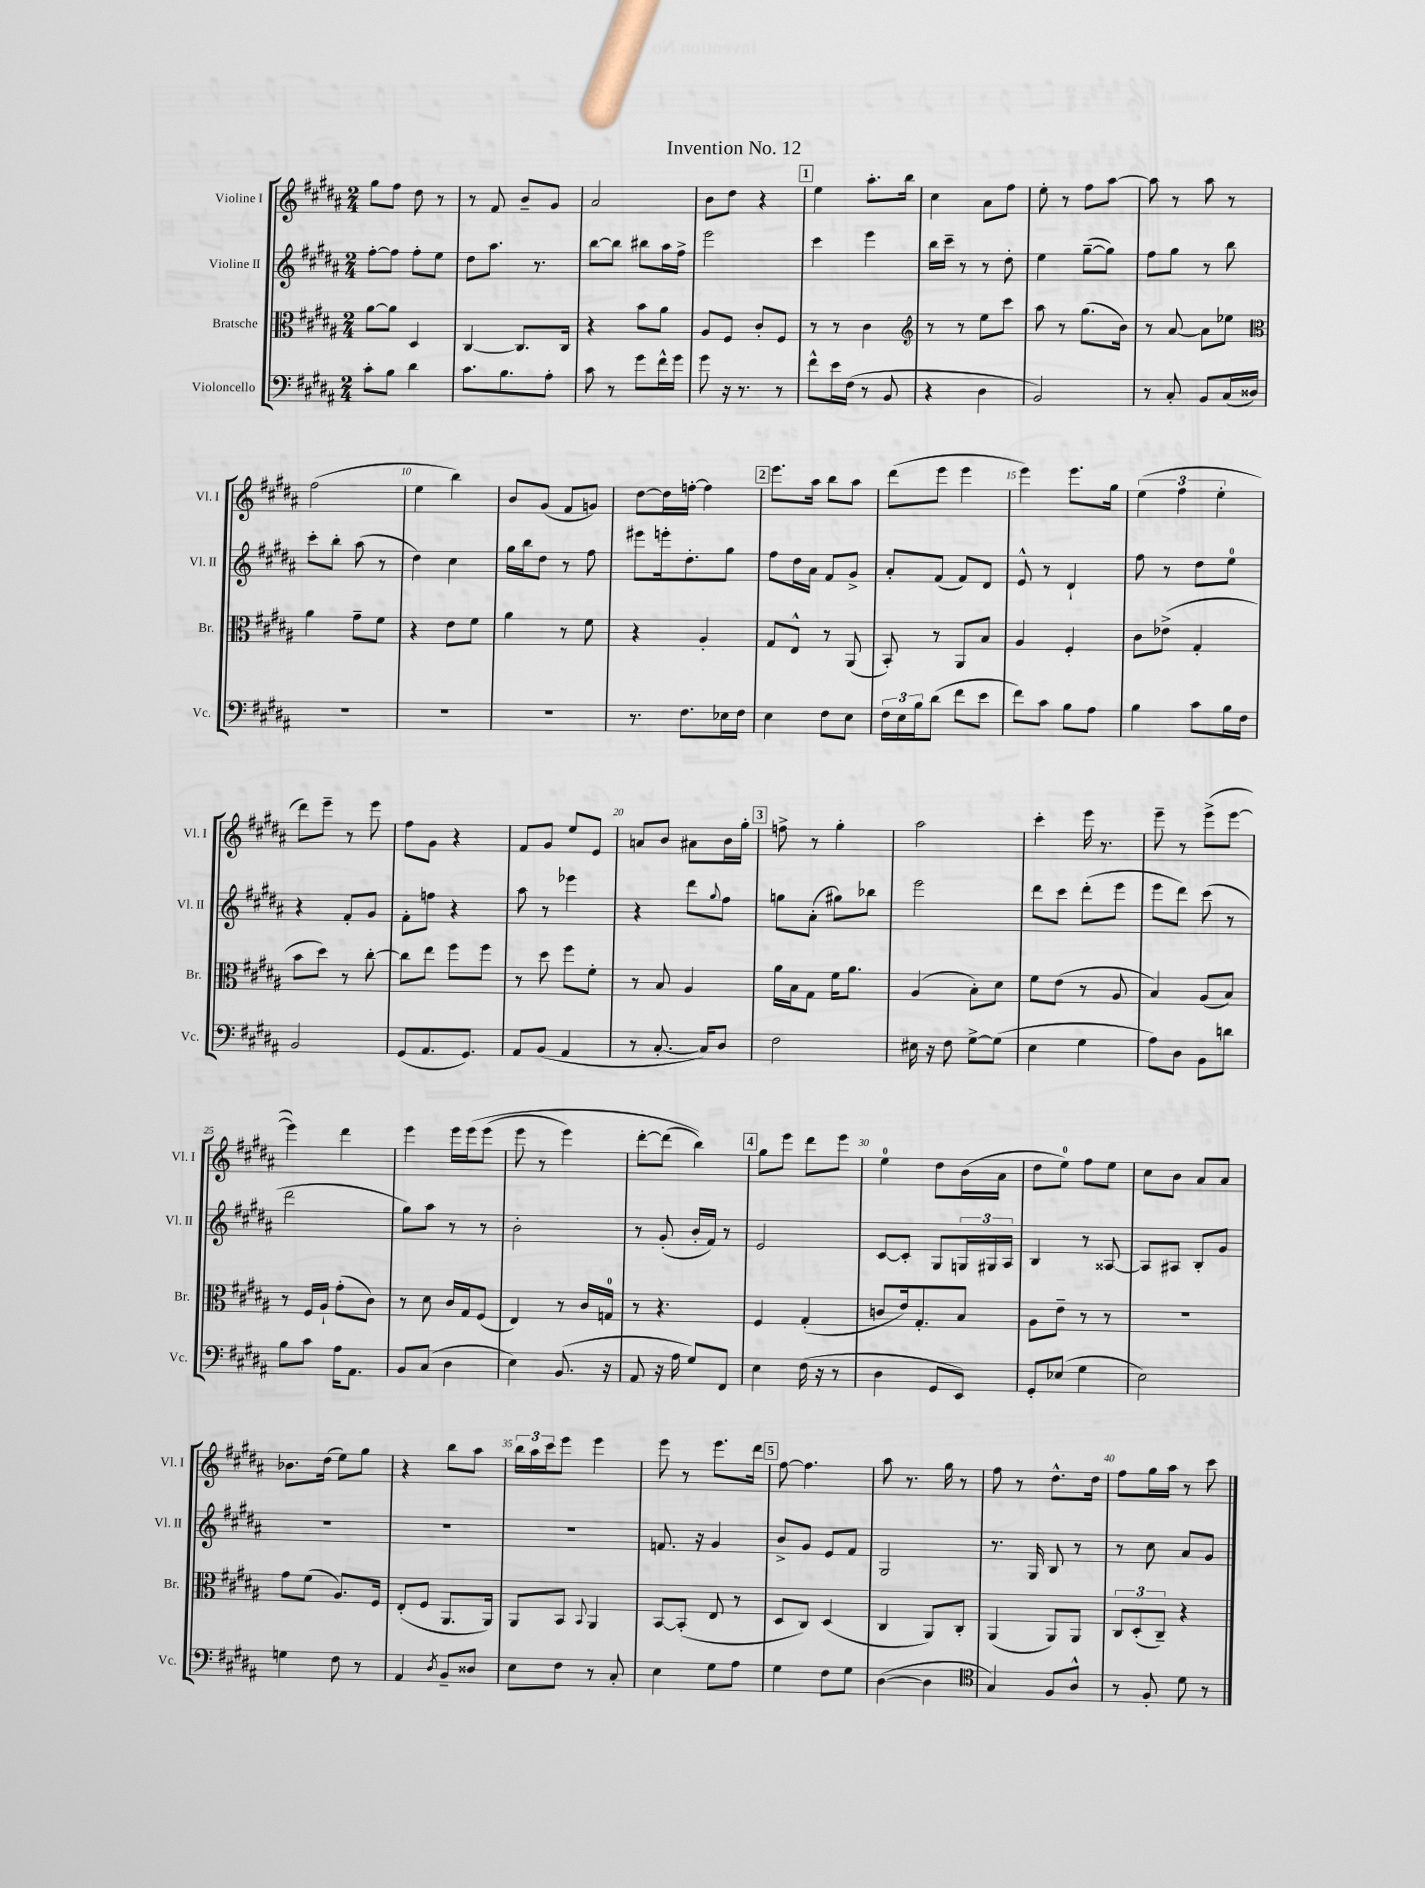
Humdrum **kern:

**kern	**kern	**kern	**kern
*staff4	*staff3	*staff2	*staff1
*clefF4	*clefC3	*clefG2	*clefG2
*k[f#c#g#d#a#]	*k[f#c#g#d#a#]	*k[f#c#g#d#a#]	*k[f#c#g#d#a#]
*M2/4	*M2/4	*M2/4	*M2/4
8c#'\L	[8a#\L	[8ff#'\L	8gg#\L
8B\J	8a#\]J	8ff#\]J	8ff#\J
4d#\	4D#/	8ff#'\L	8dd#\
.	.	8ee\J	8r
=	=	=	=
8.c#\L	[4C#/	8dd#\L	8r
.	.	8.aa#\J	8f#/
8.B\	.	.	.
.	8.C#/]L	.	8b~/L
.	.	8.r	.
8A#'\J	.	.	8g#/J
.	16C#/Jk	.	.
=	=	=	=
8c#\	4r	[8bb\L	2a#/
8r	.	8bb\]J	.
8g#\L	8b\L	8bb#\L	.
16f#^^\L	8a#\J	16aa#\L	.
16g#\JJ	.	16ff#^\JJ	.
=	=	=	=
8g#\	8A#/L	2eee\	8b\L
16r	8F#/J	.	8dd#\J
8.r	.	.	.
.	8c#'/L	.	4r
8r	8F#/J	.	.
=	=	=	=
8f#^^\L	8r	4ccc#\	4ee\
16e\L	8r	.	.
(16F#\JJ	.	.	.
8r	4c#\	4eee\	8.aa#'\L
8BB/	.	.	.
.	.	.	16bb\Jk
=	=	=	=
*	*clefG2	*	*
4r	8r	16bb\LL	4cc#\
.	.	16ccc#~\JJ	.
.	8r	8r	.
4D#\	8ee\L	8r	8a#\L
.	8ccc#\J	8dd#'\	8ff#\J
=	=	=	=
2BB/)	8aa#\	4ee\	8ee'\
.	8r	.	8r
.	(8.gg#\L	([8gg#~\L	8ff#\L
.	.	8gg#\]J)	[8aa#\J
.	16b\Jk)	.	.
=	=	=	=
8r	8r	8ff#\L	8aa#\]
8C#'/	[8a#/	8gg#\J	8r
8BB/L	8a#\]L	8r	8aa#\
(16C#/L	8ee-\J	8bb\	8r
16D##/JJ)	.	.	.
=	=	=	=
*	*clefC3	*	*
2r	4a#\	8ccc#'\L	(2ff#\
.	.	8bb'\J	.
.	8g#~\L	(8aa#\	.
.	8f#\J	8r	.
=	=	=	=
2r	4r	4dd#\)	4ee\
.	8e\L	4cc#\	4bb\)
.	8f#\J	.	.
=	=	=	=
2r	4a#\	16gg#\LL	8b/L
.	.	16bb\J	.
.	.	8dd#\J	(8g#/J
.	8r	8r	8f#/L
.	8f#\	8ff#\	8g/J)
=	=	=	=
8.r	4r	8eee#\L	[8dd#\L
.	.	16eee'\k	16dd#\]L
8.F#\L	.	8.dd#'\	[16ff'\JJ
.	4A#'/	.	4ff\]
16E-\L	.	8gg#\J	.
16F#\JJ	.	.	.
=	=	=	=
4E\	8G#/L	8ff#\L	8.eee\L
.	8E^^/J	16dd#\L	.
.	.	16a#\JJ	16aa#\Jk
8F#\L	8r	8f#/L	8bb\L
8E\J	(8AA#/	8g#^/J	8aa#\J
=	=	=	=
24F#\LL	8BB'/)	8a#'/L	(8ddd#\L
24E\	.	.	.
24B\J	.	.	.
(8d#\J	8r	(8f#/J	8eee\J
8f#\L	8AA#/L	8f#/L)	4eee\
8e\J	8B/J	8d#/J	.
=	=	=	=
8f#\L)	4A#/	8e^^/	4eee\)
8c#\J	.	8r	.
8B\L	4F#'/	4d#`/	8.eee\L
8A#\J	.	.	.
.	.	.	16gg#\Jk
=	=	=	=
4B\	8c#\L	8ff#\	(6ee\
.	(8e-^\J	8r	.
.	.	.	6ff#\
8c#\L	4G#'/	8dd#\L	.
.	.	.	6ee'\
16B\L	.	8ee\J	.
16F#\JJ	.	.	.
=	=	=	=
2BB/	8b\L	4r	8ddd#\L)
.	8dd#\J)	.	8eee~\J
.	8r	8f#'/L	8r
.	[8cc#'\	8g#/J	8eee\
=	=	=	=
(8GG#/L	8cc#\]L	8f#'\L	8ff#\L
8.AA#/	8ee\J	8ff\J	8g#\J
.	8ff#\L	4r	4r
8.GG#/J)	.	.	.
.	8ff#\J	.	.
=	=	=	=
8AA#/L	8r	8aa#\	8f#/L
(8BB/J	8dd#\	8r	8g#/J
4AA#/	8ff#\L	4eee-\	8ee/L
.	8f#'\J	.	8e/J
=	=	=	=
8r	8r	4r	8a/L
[8.C#'/	8B/	.	8b/J
.	4A#/	8ddd#\L	8a#\L
16C#/]LK)	.	.	.
.	.	8qqgg#/	.
8D#/J	.	8ff#\J	16b\L
.	.	.	16gg#'\JJ
=	=	=	=
2F#\	16a#\LL	8gg\L	8ff^\
.	16B\J	.	.
.	8G#\J	(8a#'\J	8r
.	16f#\LK	8gg#\L)	4gg#'\
.	8.a#\J	.	.
.	.	8bb-\J	.
=	=	=	=
16E#\	(4A#/	2eee\	2aa#\
16r	.	.	.
8F#\	.	.	.
[8G#^\L	8B'\L)	.	.
(8G#\]J	8d#\J	.	.
=	=	=	=
4E\	8f#\L	8ddd#\L	4ccc#'\
.	(8e\J	8ccc#\J	.
4G#\	8r	(8ddd#'\L	16eee\
.	.	.	8.r
.	8A#/	8eee\J	.
=	=	=	=
8A#\L)	4B/)	8eee\L	8eee~\
8D#\J	.	8ddd#\J)	8r
8BB\L	(8A#/L	(8ccc#\	(8eee^\L
8d\J	8B/J)	8r	[8eee\J
=	=	=	=
8B\L	8r	2ddd#\	4eee\])
8c#\J	16F#/LL	.	.
.	16A#`/JJ	.	.
16A#\LK	(8g#'\L	.	4ddd#\
8.AA#\J	.	.	.
.	8c#\J)	.	.
=	=	=	=
8BB/L	8r	8gg#\L)	4eee\
(8C#/J	8d#\	8aa#\J	.
4D#\	16c#/LL	8r	16eee\LL
.	16G#/J	.	&(16eee\J
.	(8F#/J	8r	(8eee\J
=	=	=	=
4E\)	4E/)	2b'\	8eee\
.	.	.	8r
(8.BB/	8r	.	4eee\)
.	16c#/LL	.	.
16r	16G/JJ	.	.
=	=	=	=
8AA#/	8r	8r	[8ddd#'\L
16r	4.r	(8g#'/	(8ddd#\]J
16A#\	.	.	.
8G#/L)	.	16b'/LL	4bb\)&)
.	.	16f#/JJ)	.
8FF#/J	.	8r	.
=	=	=	=
4E\	4F#/	2e/	8gg#\L
.	.	.	8eee\J
(16F#\	(4G#'/	.	8ddd#\L
16r	.	.	.
8r	.	.	8eee\J
=	=	=	=
4D#\	8c/L	[8c#/L	4ee\
.	16e/k)	8c#'/]J	.
.	8.G#'/	.	.
8GG#/L	.	8G#/L	8dd#\L
8EE/J)	8B/J	24G/L	(16b\L
.	.	24G#/	.
.	.	.	16a#\JJ
.	.	24A#/JJ	.
=	=	=	=
8GG#'/L	8A#\L	4B/	8dd#\L
(8E-/J	8e~\J	.	8ee\J)
4G#\	8r	8r	8ff#\L
.	8r	[8A##/	8ee\J
=	=	=	=
2E\)	2r	8A##/]L	8cc#\L
.	.	8A#/J	8b\J
.	.	8B'/L	8a#/L
.	.	8g#/J	8a#/J
=	=	=	=
4G\	8g#\L	2r	8.b-\L
.	(8f#\J	.	.
.	.	.	(16dd#\Jk
8F#\	8.A#/L)	.	8ee\L)
8r	.	.	8gg#\J
.	16F#/Jk	.	.
=	=	=	=
4AA#/	(8E'/L	2r	4r
.	8F#/J	.	.
8qD#/	.	.	.
8BB~/L	8.AA#/L	.	8bb\L
8D##/J	.	.	8aa#\J
.	16AA#/Jk)	.	.
=	=	=	=
8E\L	8AA#/L	2r	24bb\LL
.	.	.	24aa#\
.	.	.	24ccc#\J
8F#\J	8BB/J	.	8eee\J
.	8qqBB/	.	.
8r	4AA#/	.	4eee\
8C#'/	.	.	.
=	=	=	=
4E\	[8BB/L	8.f/	8eee\
.	(8BB'/]J	.	8r
.	.	16r	.
8G#\L	8E/	4g#/	8.eee\L
8A#\J	8r	.	.
.	.	.	16ddd#\Jk
=	=	=	=
4G#\	8D#/L	8b^/L	[8ff#\
.	8C#/J)	8g#/J	4.ff#\]
8F#\L	(4D#/	8e/L	.
8G#\J	.	8f#/J	.
=	=	=	=
([4D#\	4C#/	2G#/	8aa#\
.	.	.	8.r
4D#\]	8AA#/L)	.	.
.	.	.	16gg#\
.	8C#'/J	.	8r
=	=	=	=
*clefC4	*	*	*
4G#/)	(4AA#/	8.r	8ff#\
.	.	.	8r
.	.	16G#/	.
8F#/L	8AA#/L)	8B/	8.dd#^^\L
8A#^^/J	8AA#/J	8r	.
.	.	.	16dd#\Jk
=	=	=	=
8r	12C#/L	8r	8ff#\L
.	(12D#'/	.	.
8F#'/	.	8cc#\	16gg#\L
.	12C#~/J)	.	.
.	.	.	16aa#\JJ
8d#\	4r	8a#/L	8r
8r	.	8g#/J	8ccc#\
==	==	==	==
*-	*-	*-	*-
